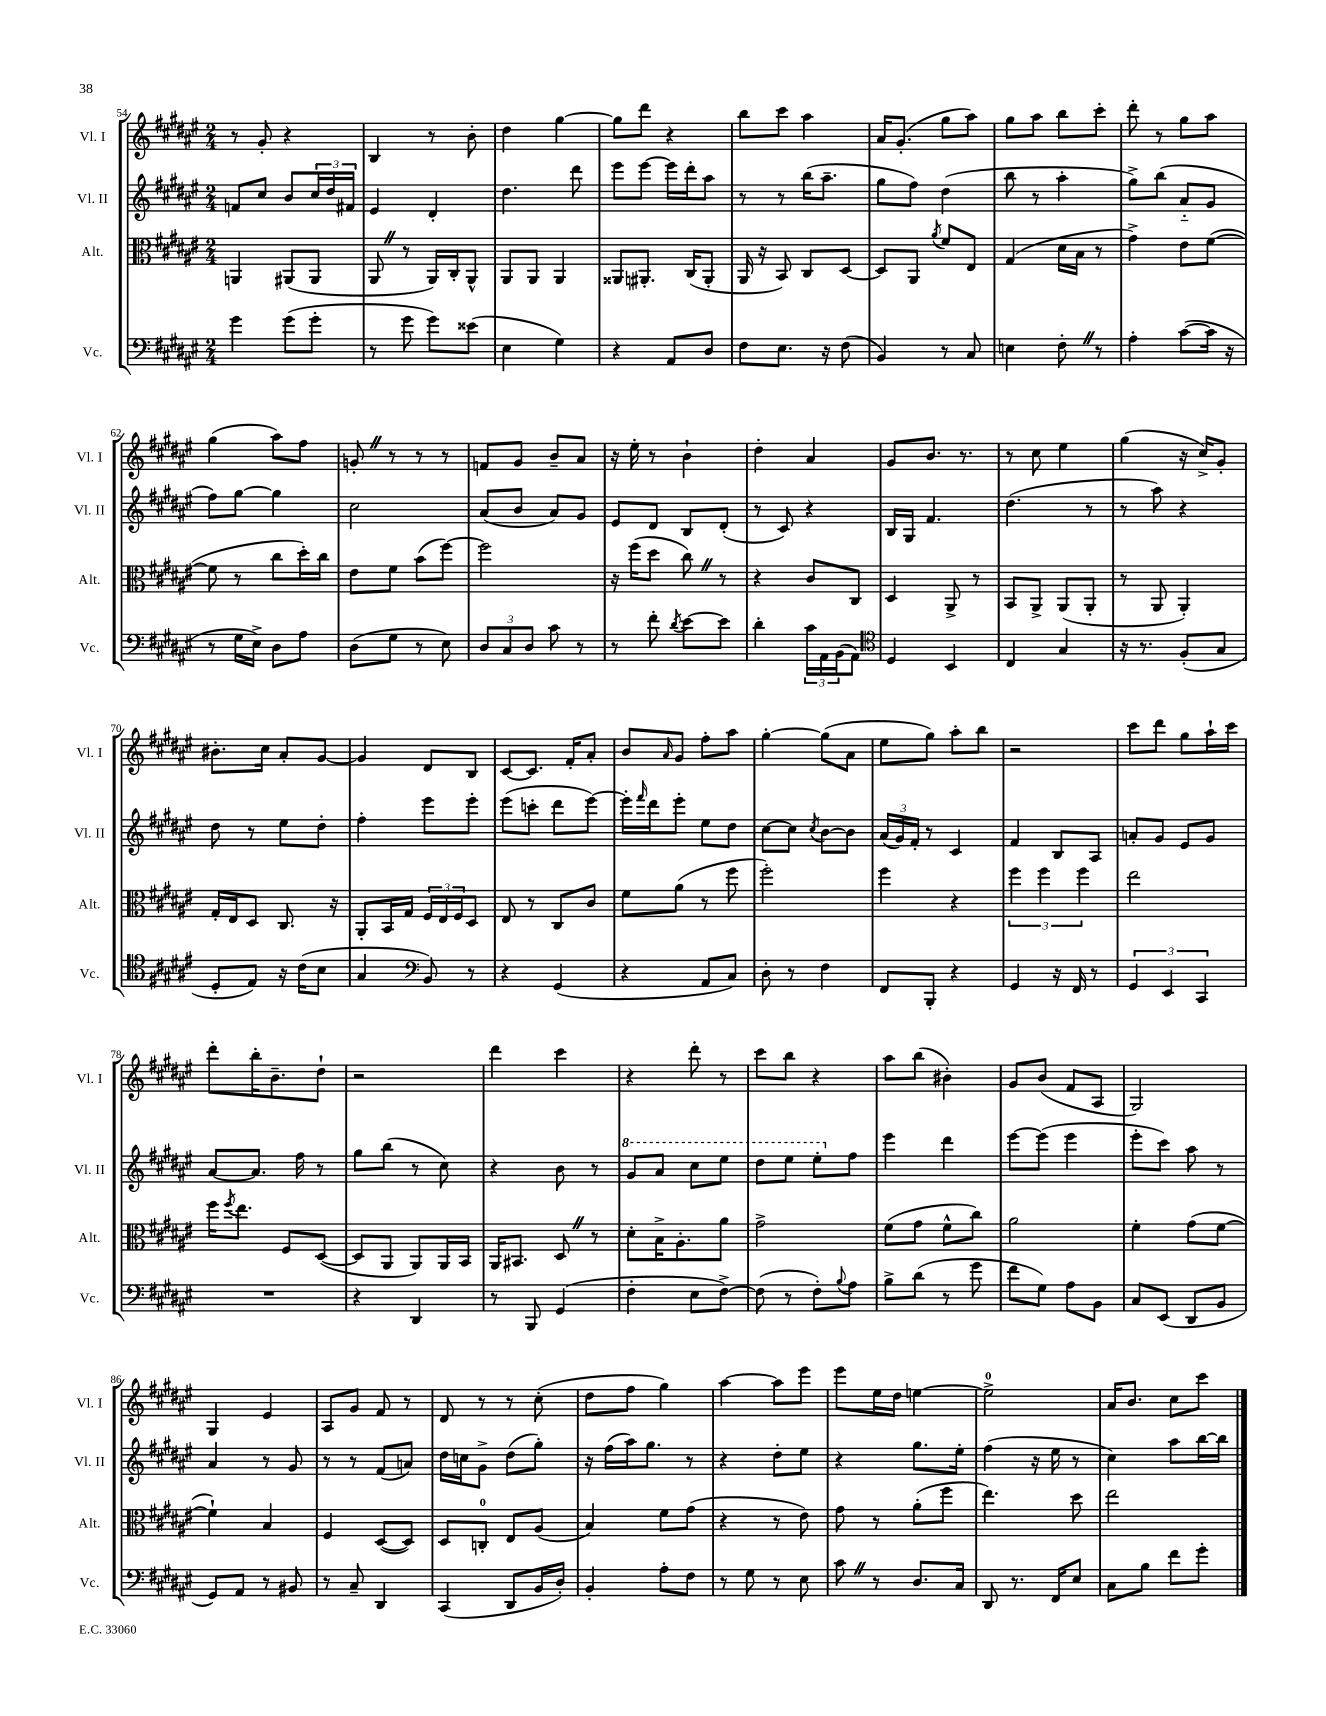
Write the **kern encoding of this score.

**kern	**kern	**kern	**kern
*part4	*part3	*part2	*part1
*staff4	*staff3	*staff2	*staff1
*I"Vc.	*I"Alt.	*I"Vl. II	*I"Vl. I
*I'Vc.	*I'Alt.	*I'Vl. II	*I'Vl. I
*clefF4	*clefC3	*clefG2	*clefG2
*k[f#c#g#d#a#e#]	*k[f#c#g#d#a#e#]	*k[f#c#g#d#a#e#]	*k[f#c#g#d#a#e#]
*M2/4	*M2/4	*M2/4	*M2/4
=54	=54	=54	=54
4g#\	4AAn/	8fn/L	8r
.	.	8cc#/J	8g#'/
(8g#\L	(8AA#X/L	8b/L	4r
8g#'\J	8AA#/J	24cc#/L	.
.	.	24dd#/	.
.	.	24f#X/JJ	.
=55	=55	=55	=55
8r	8AA#Z/	4e#/	4B/
8g#\	8r	.	.
8g#\L)	16AA#/LL)	4d#'/	8r
.	16C#'/J	.	.
(8e##X\J	8AA#^^/J	.	8b'\
=56	=56	=56	=56
4E#\	8AA#/L	4.dd#\	4dd#\
.	8AA#/J	.	.
4G#\)	4AA#/	.	[4gg#\
.	.	8ddd#\	.
=57	=57	=57	=57
4r	8AA##X/L	8eee#\L	8gg#\L]
.	8.AA#X'/J	[8eee#\J	8ddd#\J
8AA#/L	.	16eee#\LL]	4r
.	(16C#/KL	16ddd#'\J	.
8D#/J	8AA#'/J	8aa#\J	.
=58	=58	=58	=58
8F#\L	16AA#/	8r	8bb\L
.	16r	.	.
8.E#\J	8BB/)	8r	8ccc#\J
.	8C#/L	(16bb\KL	4aa#\
16r	.	8.aa#~\J	.
(8F#\	[8D#/J	.	.
=59	=59	=59	=59
4BB/)	8D#/L]	8gg#\L	16a#/KL
.	.	.	(8.g#'/J
.	8AA#/J	8ff#\J)	.
.	8qa#/	.	.
8r	8f#/L	(4dd#\	8gg#\L
8C#/	8E#/J	.	8aa#\J)
=60	=60	=60	=60
4En\	(4G#/	8bb\	8gg#\L
.	.	8r	8aa#\J
8F#'Z\	16d#\LL	4aa#'\	8bb\L
.	16B\JJ	.	.
8r	8r	.	8ccc#'\J
=61	=61	=61	=61
4A#'\	4g#^\)	8gg#^\L)	8ddd#'\
.	.	(8bb\J	8r
([8c#\L	8e#\L	8a#/L	8gg#\L
16c#\Jk]	([8f#\J	8g#/J	8aa#\J
16r	.	.	.
!!LO:LB:g=z
=62	=62	=62	=62
8r	8f#\]	8ff#\L)	(4gg#\
16G#\LL	8r	[8gg#\J	.
16E#^\JJ)	.	.	.
8D#\L	8cc#\L	4gg#\]	8aa#\L)
8A#\J	16dd#'\L)	.	8ff#\J
.	16cc#\JJ	.	.
=63	=63	=63	=63
(8D#\L	8e#\L	2cc#\	8gn'Z/
8G#\J	8f#\J	.	8r
8r	(8b\L	.	8r
8E#\)	[8ff#\J)	.	8r
=64	=64	=64	=64
12D#/L	2ff#\]	(8a#/L	8fn/L
12C#/	.	.	.
.	.	8b/J	8g#/J
12D#/J	.	.	.
8c#\	.	8a#/L)	8b~/L
8r	.	8g#/J	8a#/J
=65	=65	=65	=65
8r	16r	8e#/L	16r
.	(16ff#\KL	.	16ee#'\
8f#'\	8dd#\J	8d#/J	8r
8qd#/	.	.	.
[8e#\L	8cc#Z\)	8B/L	4b`\
8e#\J]	8r	(8d#'/J	.
=66	=66	=66	=66
4d#'\	4r	8r	4dd#'\
.	.	8c#/)	.
24c#\LL	8c#/L	4r	4a#/
24AA#\	.	.	.
(24BB\J	.	.	.
8AA#\J)	8C#/J	.	.
=67	=67	=67	=67
*clefC4	*	*	*
4D#/	4D#/	16B/LL	8g#/L
.	.	16G#/JJ	.
.	.	4.f#/	8.b/J
4BB/	8AA#^/	.	.
.	.	.	8.r
.	8r	.	.
=68	=68	=68	=68
4C#/	8BB/L	(4.dd#\	8r
.	8AA#^/J	.	8cc#\
4G#/	(8AA#/L	.	4ee#\
.	8AA#'/J	8r	.
=69	=69	=69	=69
16r	8r	8r	(4gg#\
8.r	.	.	.
.	8AA#/	8aa#\)	.
(8F#'/L	4AA#'/)	4r	16r
.	.	.	16cc#^/KL)
8G#/J	.	.	8g#'/J
!!LO:LB:g=z
=70	=70	=70	=70
8D#'/L	16G#'/LL	8dd#\	8.b#X'\L
.	16E#/J	.	.
8E#/J)	8D#/J	8r	.
.	.	.	16cc#\Jk
16r	8.C#/	8ee#\L	8a#'/L
(16c#\KL	.	.	.
8B\J	.	8dd#'\J	[8g#/J
.	16r	.	.
=71	=71	=71	=71
4G#/	8AA#'/L	4ff#'\	4g#/]
.	16BB/L	.	.
.	16G#/JJ	.	.
*clefF4	*	*	*
8BB/)	24F#/LL	8eee#\L	8d#/L
.	24E#/	.	.
.	24F#/J	.	.
8r	8D#/J	8eee#'\J	8B/J
=72	=72	=72	=72
4r	8E#/	(8eee#\L	[8c#/L
.	8r	8cccn'\J	8.c#/J]
(4GG#/	8C#/L	8ddd#\L	.
.	.	.	16f#'/KL
.	8c#/J	[8eee#\J)	8a#'/J
=73	=73	=73	=73
4r	8f#\L	16eee#'\LL]	8b/L
.	.	16qqfff#/	.
.	.	16ddd#\J	.
.	.	.	16qqa#/
.	(8a#\J	8eee#'\J	8g#/J
8AA#/L	8r	8ee#\L	8ff#'\L
8C#/J)	8ff#\	8dd#\J	8aa#\J
=74	=74	=74	=74
8D#'\	2ff#'\)	[8cc#\L	[4gg#'\
8r	.	8cc#\J]	.
.	.	8qcc#/	.
4F#\	.	[8b\L	(8gg#\L]
.	.	8b\J]	8a#\J
=75	=75	=75	=75
8FF#/L	4ff#\	(24a#/LL	8ee#\L
.	.	24g#/)	.
.	.	24f#'/JJ	.
8BBB'/J	.	8r	8gg#\J)
4r	4r	4c#/	8aa#'\L
.	.	.	8bb\J
=76	=76	=76	=76
4GG#/	6ff#\	4f#/	2r
.	6ff#\	.	.
16r	.	8B/L	.
16FF#/	.	.	.
.	6ff#\	.	.
8r	.	8A#/J	.
=77	=77	=77	=77
6GG#/	2ee#\	8an'/L	8ccc#\L
.	.	8g#/J	8ddd#\J
6EE#/	.	.	.
.	.	8e#/L	8gg#\L
6CC#/	.	.	.
.	.	8g#/J	16aa#`\L
.	.	.	16ccc#\JJ
!!LO:LB:g=z
=78	=78	=78	=78
2r	16ff#\KL	[8a#/L	8ddd#'\L
.	8qff#/	.	.
.	8.ee#\J	.	.
.	.	8.a#/J]	16bb'\K
.	.	.	8.b~\
.	8F#/L	.	.
.	.	16ff#\	.
.	([8D#/J	8r	8dd#`\J
=79	=79	=79	=79
4r	8D#/L]	8gg#\L	2r
.	8AA#/J	(8bb\J	.
4DD#/	8AA#/L)	8r	.
.	16AA#/L	8cc#\)	.
.	16BB/JJ	.	.
=80	=80	=80	=80
8r	16AA#/KL	4r	4ddd#\
.	8.BB#X/J	.	.
8BBB/	.	.	.
(4GG#/	8D#Z/	8b\	4ccc#\
.	8r	8r	.
=81	=81	=81	=81
*	*	*8va	*
4F#'\	8d#'\L	8gg#/L	4r
.	16B^\K	8aa#/J	.
.	8.A#'\	.	.
8E#\L	.	8ccc#\L	8ddd#'\
[8F#^\J)	8a#\J	8eee#\J	8r
=82	=82	=82	=82
(8F#\]	2g#^\	8ddd#\L	8ccc#\L
8r	.	8eee#\J	8bb\J
8F#'\L)	.	8eee#'\L	4r
8qqB/	.	.	.
*	*	*X8va	*
8A#\J	.	8ff#\J	.
=83	=83	=83	=83
8B^\L	(8f#\L	4eee#\	8aa#\L
(8d#\J	8g#\J	.	(8bb\J
8r	8f#^^\L	4ddd#\	4b#X'\)
8g#\	8cc#\J)	.	.
=84	=84	=84	=84
8f#\L	2a#\	[8eee#\L	8g#/L
8G#\J)	.	(8eee#\J]	(8b/J
8A#\L	.	4eee#\	8f#/L
8BB\J	.	.	8A#/J
=85	=85	=85	=85
8C#/L	4f#'\	8eee#'\L	2G#/)
(8EE#/J	.	8ccc#\J)	.
8DD#/L	(8g#\L	8aa#\	.
8BB/J	[8f#\J	8r	.
!!LO:LB:g=z
=86	=86	=86	=86
8GG#/L)	4f#`\])	4a#/	4G#/
8AA#/J	.	.	.
8r	4B/	8r	4e#/
8BB#X/	.	8g#/	.
=87	=87	=87	=87
8r	4F#/	8r	8A#/L
8C#~/	.	8r	8g#/J
4DD#/	([8D#/L	(8f#/L	8f#/
.	8D#/J])	8an/J)	8r
=88	=88	=88	=88
(4CC#/	8D#/L	16dd#\LL	8d#/
.	.	16ccn\J	.
.	8Cn'/J	8g#^\J	8r
8DD#/L	8E#/L	(8dd#\L	8r
16BB/L	(8A#/J	8gg#'\J)	(8cc#'\
16D#'/JJ)	.	.	.
=89	=89	=89	=89
4BB'/	4B/)	16r	8dd#\L
.	.	(16ff#\LL	.
.	.	16aa#\J)	8ff#\J
.	.	8.gg#\J	.
8A#'\L	8f#\L	.	4gg#\)
8F#\J	(8g#\J	8r	.
=90	=90	=90	=90
8r	4r	4r	[4aa#\
8G#\	.	.	.
8r	8r	8dd#'\L	8aa#\L]
8E#\	8e#\)	8ee#\J	8eee#\J
=91	=91	=91	=91
8c#Z\	8g#\	4r	8eee#\L
8r	8r	.	16ee#\L
.	.	.	16dd#\JJ
8.D#/L	(8a#'\L	8.gg#\L	[4een\
.	8ff#\J	.	.
16C#/Jk	.	16ee#'\Jk	.
=92	=92	=92	=92
8DD#/	4.ee#\)	(4ff#\	2ee^\]
8.r	.	.	.
.	.	16r	.
16FF#/KL	.	16ee#\	.
8E#/J	8dd#\	8r	.
=93	=93	=93	=93
8C#\L	2ee#\	4cc#\)	16a#/KL
.	.	.	8.b/J
8B\J	.	.	.
8f#\L	.	8aa#\L	8cc#\L
8g#'\J	.	[16bb\L	8ccc#\J
.	.	16bb\JJ]	.
==	==	==	==
*-	*-	*-	*-
